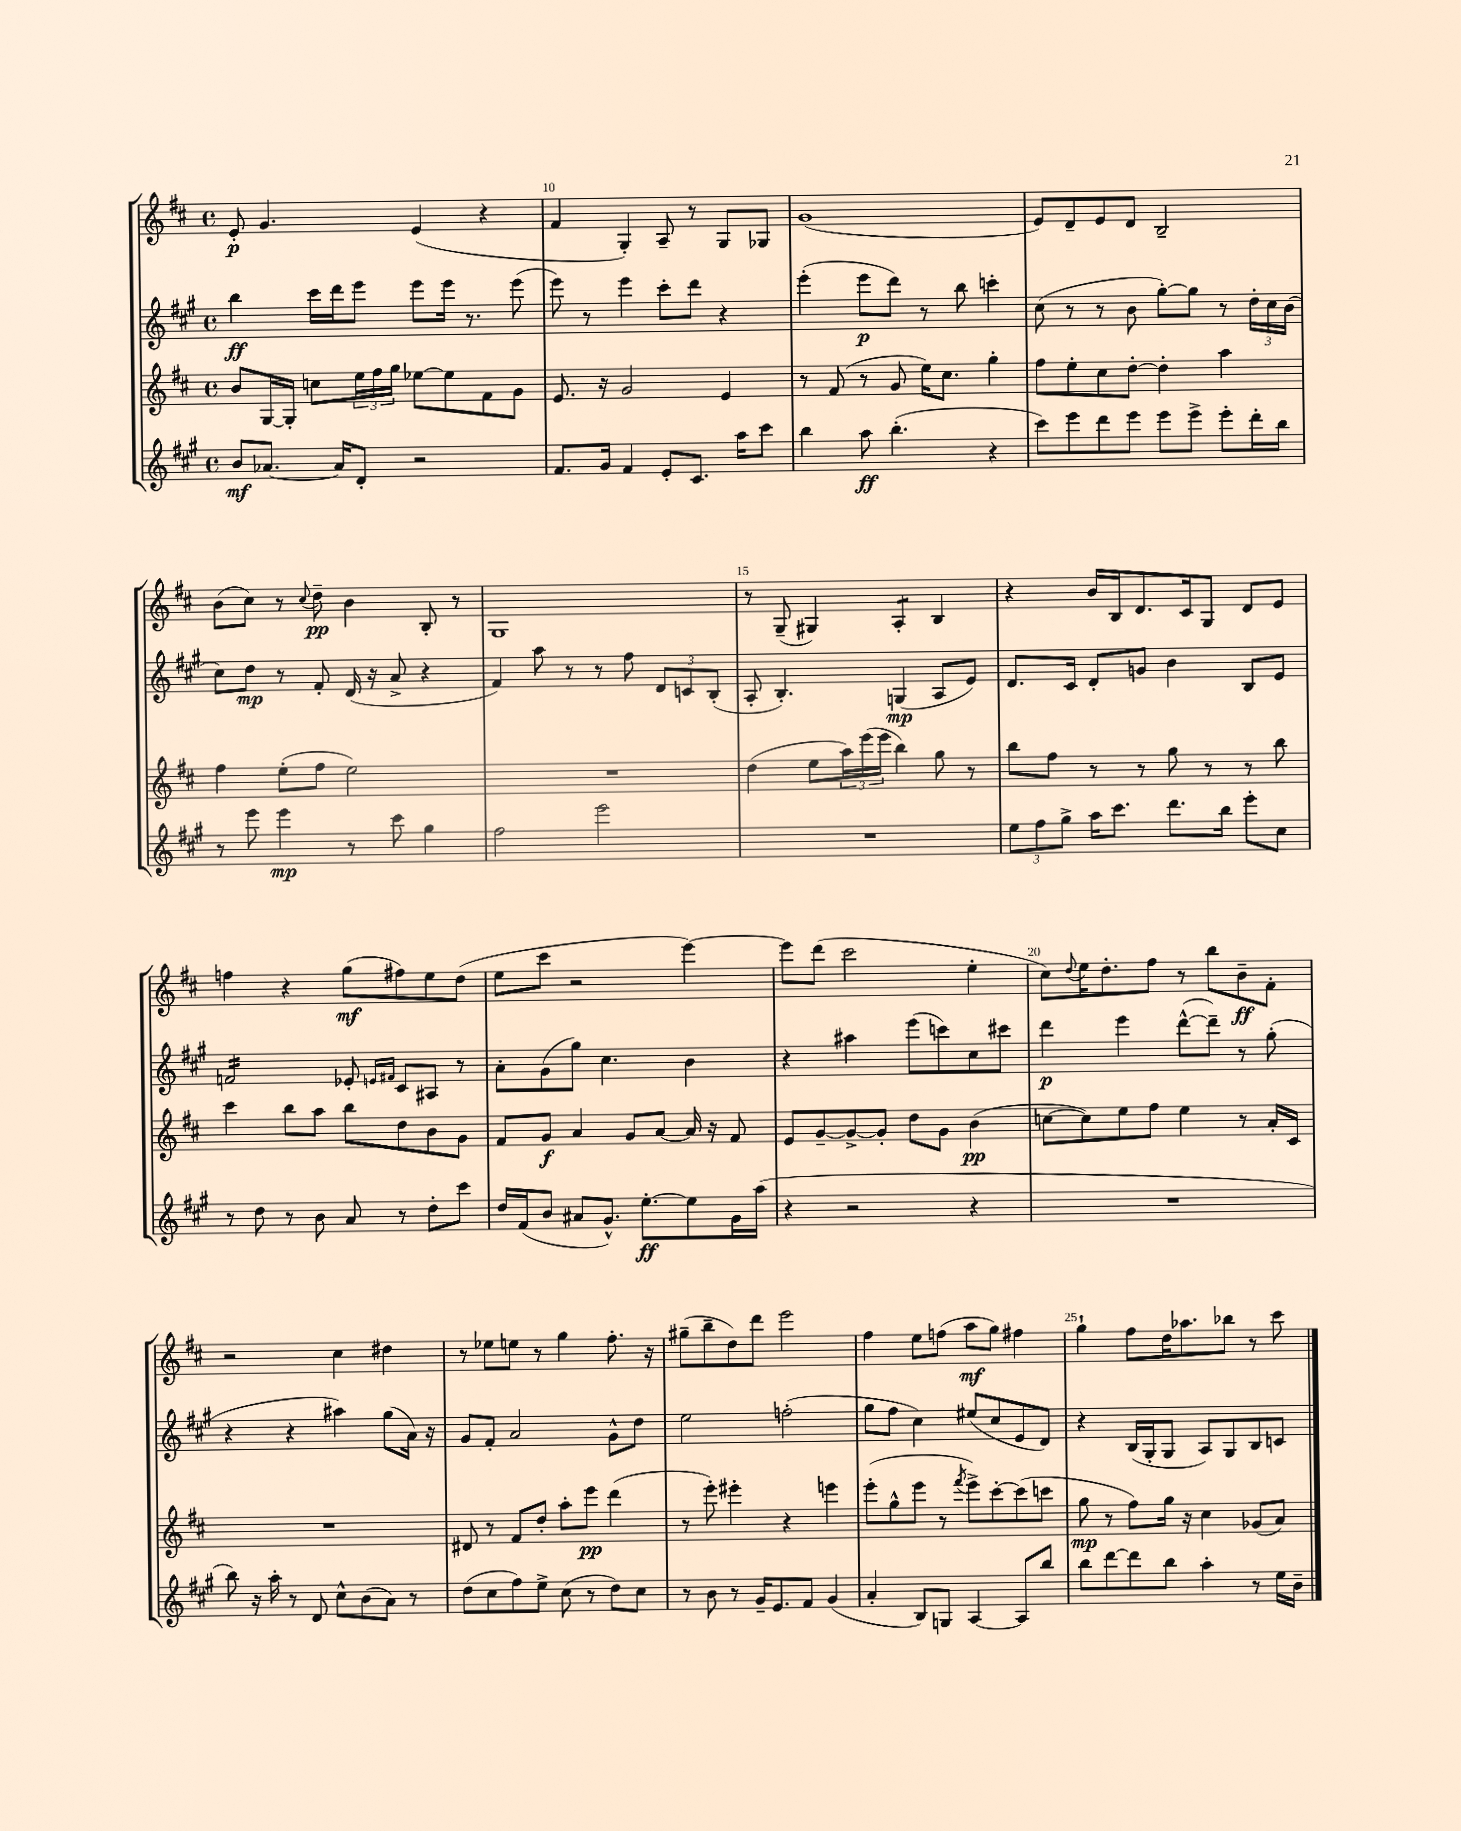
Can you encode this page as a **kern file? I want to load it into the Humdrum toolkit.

**kern	**kern	**kern	**kern
*staff4	*staff3	*staff2	*staff1
*clefG2	*clefG2	*clefG2	*clefG2
*k[f#c#g#]	*k[f#c#]	*k[f#c#g#]	*k[f#c#]
*M4/4	*M4/4	*M4/4	*M4/4
*met(c)	*met(c)	*met(c)	*met(c)
8b	8b	4bb	8e'
[8.a-	[16G	.	4.g
.	16G']	.	.
.	8cc	16ccc#	.
16a-]	.	16ddd	.
8d'	24ee	8eee	.
.	24ff#	.	.
.	24gg	.	.
2r	[8ee-	8eee	(4e
.	8ee-]	16eee	.
.	.	8.r	.
.	8f#	.	4r
.	8g	(8eee	.
=	=	=	=
8.f#	8.e	8eee)	4f#
.	.	8r	.
16g#	16r	.	.
4f#	2g	4eee	4G')
8e'	.	8ccc#'	8A~
8.c#	.	8ddd	8r
.	4e	4r	8G
16aa	.	.	.
8ccc#	.	.	8G-
=	=	=	=
4bb	8r	(4eee'	(1g
.	(8f#	.	.
8aa	8r	8eee	.
(4.bb'	8g	8ddd)	.
.	16ee)	8r	.
.	8.cc#	.	.
.	.	8bb	.
4r	4gg'	4ccc'	.
=	=	=	=
8ccc#)	8ff#	(8cc#	8e)
8eee	8ee'	8r	8d~
8ddd	8cc#	8r	8e
8eee	[8dd'	8b	8d
8eee	4dd']	[8gg#')	2B~
8eee^	.	8gg#]	.
8eee'	4aa	8r	.
16ddd'	.	24dd'	.
.	.	24cc#	.
16bb	.	.	.
.	.	(24b	.
=	=	=	=
8r	4ff#	8cc#)	(8b
8eee	.	8dd	8cc#)
4eee	(8ee'	8r	8r
.	.	.	8qqcc#
.	8ff#	8f#'	8dd~
8r	2ee)	(16d	4b
.	.	16r	.
8ccc#	.	8a^	.
4gg#	.	4r	8B'
.	.	.	8r
=	=	=	=
2ff#	1r	4f#)	1G
.	.	8aa	.
.	.	8r	.
2eee	.	8r	.
.	.	8ff#	.
.	.	12d	.
.	.	12c	.
.	.	(12B'	.
=	=	=	=
1r	(4dd	8A'	8r
.	.	4.B')	(8G~
.	8ee	.	4G#)
.	24aa)	.	.
.	(24eee	.	.
.	24eee	.	.
.	4bb)	(4G	4A'
.	8gg	8A	4B
.	8r	8e)	.
=	=	=	=
12ee	8bb	8.d	4r
12ff#	.	.	.
.	8ff#	.	.
12gg#^	.	.	.
.	.	16c#	.
16aa	8r	8d'	16b
8.ccc#	.	.	16B
.	8r	8g	8.d
8.ddd	8gg	4b	.
.	.	.	16c#
.	8r	.	8G
16bb	.	.	.
8eee'	8r	8B	8d
8cc#	8bb	8e	8e
=	=	=	=
8r	4ccc#	2f	4ff
8dd	.	.	.
8r	8bb	.	4r
8b	8aa	.	.
8a	8bb	8e-'	(8gg
.	.	16qqe	.
.	.	16qqf#	.
8r	8dd	8c#	8ff#)
8dd'	8b	8A#	8ee
8ccc#	8g	8r	(8dd
=	=	=	=
16dd	8f#	8a'	8ee
(16f#	.	.	.
8b	8g	(8g#	8ccc#
8a#	4a	8gg#)	2r
8.g#^^)	.	4.cc#	.
.	8g	.	.
[8.ee'	.	.	.
.	[8a	.	.
8ee]	16a]	4b	[4eee)
.	16r	.	.
16g#	8f#	.	.
(16aa	.	.	.
=	=	=	=
4r	8e	4r	8eee]
.	[8g~	.	(8ddd
2r	8g^_	4aa#	2ccc#
.	8g']	.	.
.	8dd	(8eee	.
.	8g	8ccc)	.
4r	(4b	8cc#	4ee'
.	.	8ccc#	.
=	=	=	=
1r	[8cc	4ddd	8cc#)
.	.	.	8qqdd
.	8cc])	.	16ee
.	.	.	8.dd'
.	8ee	4eee	.
.	8ff#	.	8ff#
.	4ee	([8ddd^^	8r
.	.	8ddd~])	8bb
.	8r	8r	8b~
.	16a'	(8gg#'	8f#'
.	16c#	.	.
=	=	=	=
8bb)	1r	4r	2r
16r	.	.	.
16aa'	.	.	.
8r	.	4r	.
8d	.	.	.
8cc#^^	.	4aa#)	4cc#
(8b	.	.	.
8a)	.	(8gg#	4dd#
8r	.	16a)	.
.	.	16r	.
=	=	=	=
(8dd	8d#	8g#	8r
8cc#	8r	8f#'	8ee-
8ff#)	8f#	2a	8ee
8ee^	8dd'	.	8r
(8cc#	8aa'	.	4gg
8r	8eee	.	.
8dd)	(4ddd	8g#^^	8.ff#'
8cc#	.	8dd	.
.	.	.	16r
=	=	=	=
8r	8r	2ee	(8gg#~
8b	8eee')	.	8bb~
8r	4eee#'	.	8dd)
16g#~	.	.	8ddd
8.e	.	.	.
.	4r	(2ff'	2eee
8f#	.	.	.
(4g#	4eee	.	.
=	=	=	=
4a'	(8eee'	8gg#	4ff#
.	8gg^^	8ff#	.
8B)	8eee	4cc#)	8ee
8G	8r	.	(8ff
.	8qfff#	.	.
[4A	8eee^)	(8ee#	8aa
.	[8ccc#'	8cc#	8gg)
8A]	(8ccc#]	8e	4ff#
8bb	8ccc	8d)	.
=	=	=	=
8bb	8gg	4r	4gg`
[8ddd	8r	.	.
8ddd]	8ff#)	(16B	8ff#
.	.	16G#'	.
8bb	16gg	8G#	16dd
.	16r	.	8.aa-
4aa'	4cc#	8A)	.
.	.	8G#	8bb-
8r	(8g-	8B	8r
16ee	8a)	8c	8ccc#
16b~	.	.	.
==	==	==	==
*-	*-	*-	*-
